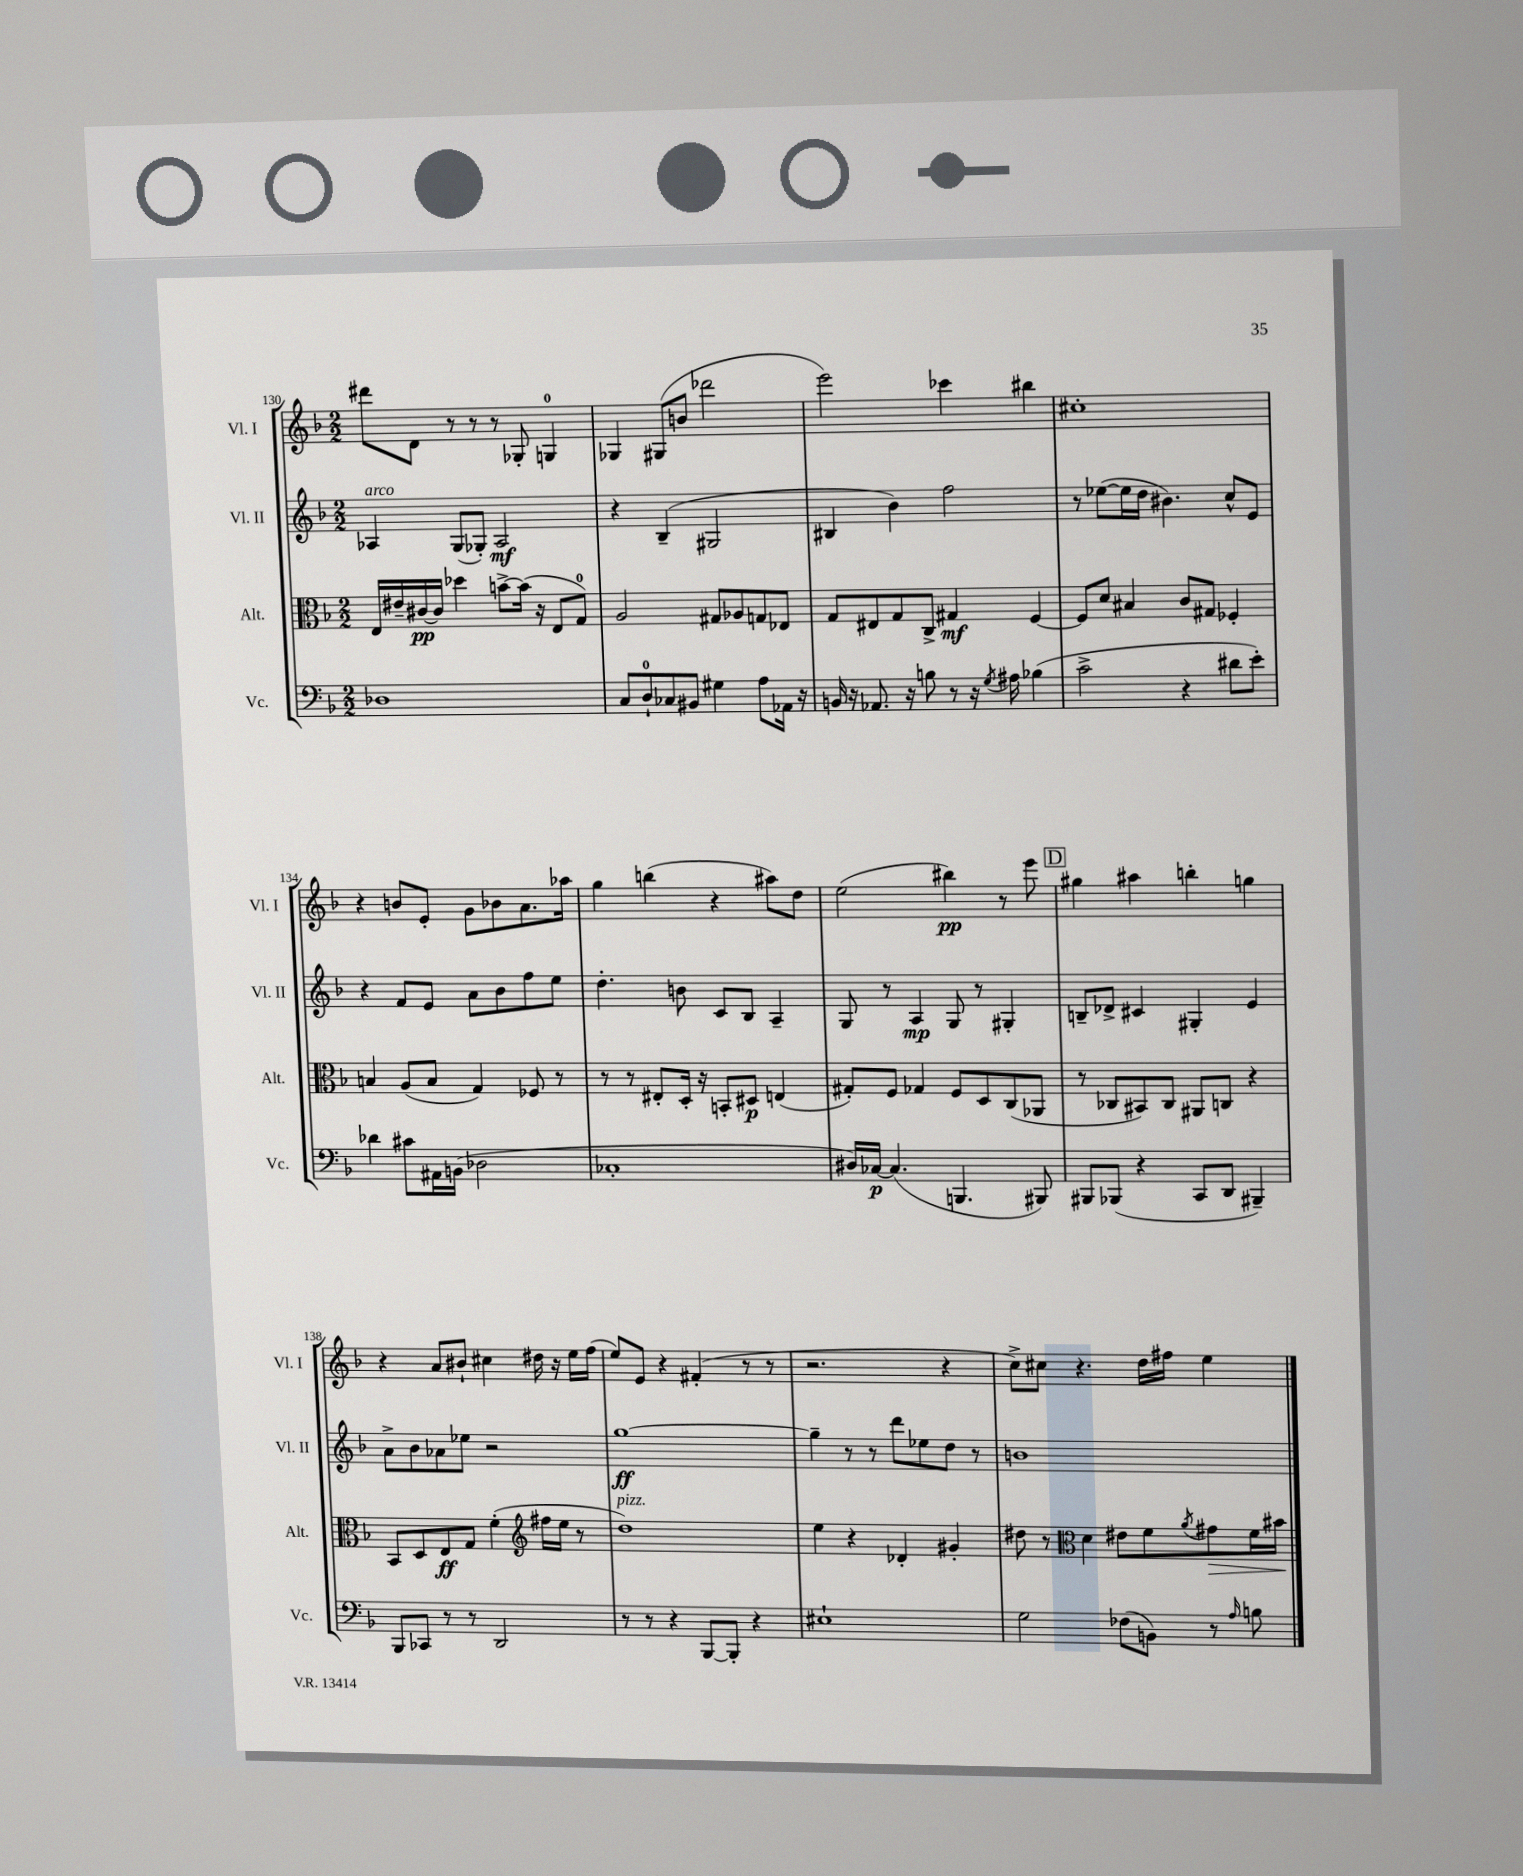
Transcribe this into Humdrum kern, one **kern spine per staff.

**kern	**kern	**kern	**kern
*staff4	*staff3	*staff2	*staff1
*clefF4	*clefC3	*clefG2	*clefG2
*k[b-]	*k[b-]	*k[b-]	*k[b-]
*M2/2	*M2/2	*M2/2	*M2/2
1D-	16E/LL	4A-/	8ddd#\L
.	16e#~/	.	.
.	[16c#/	.	8d\J
.	16c#/]JJ	.	.
.	4dd-\	(8G/L	8r
.	.	8G-'/J)	8r
.	[8b^\L	2A-/	8r
.	(16b\]Jk	.	8G-'/
.	16r	.	.
.	8E/L	.	4G/
.	8G/J)	.	.
=	=	=	=
8C/L	2A/	4r	4G-/
8D`/	.	.	.
8C-/	.	(4B-~/	(8G#/L
8BB#/J	.	.	8b/J
4G#\	8G#/L	2G#/	2ddd-\
.	8A-/	.	.
8A\L	8G/	.	.
16AA-\Jk	8E-/J	.	.
16r	.	.	.
=	=	=	=
16BB/	8G/L	4B#/	2eee\)
16r	.	.	.
8.AA-/	8E#/	.	.
.	8G/	4b-\)	.
16r	.	.	.
8B\	8C^/J	.	.
8r	4G#/	2ff\	4ccc-\
16r	.	.	.
8qG/	.	.	.
16A#\	.	.	.
(4B-\	[4F/	.	4bb#\
=	=	=	=
2c^\	8F/]L	8r	1cc#'
.	8d/J	([8ee-\L	.
.	4B#/	16ee-\]L	.
.	.	16dd\JJ	.
.	.	4.b#\)	.
4r	8c/L	.	.
.	8G#/J	.	.
8d#\L	4F-'/	8cc^^/L	.
8e'\J)	.	8e/J	.
=	=	=	=
4d-\	4B/	4r	4r
8c#\L	(8A/L	8f/L	8b/L
16AA#\L	8B/J	8e/J	8e'/J
(16BB\JJ	.	.	.
2D-\	4G/)	8a\L	8g\L
.	.	8b-\	8b-\
.	8F-/	8ff\	8.a\
.	8r	8ee\J	.
.	.	.	16aa-\Jk
=	=	=	=
1C-'	8r	4.dd'\	4gg\
.	8r	.	.
.	8E#'/L	.	(4bb\
.	16D'/Jk	8b\	.
.	16r	.	.
.	8BB'/L	8c/L	4r
.	8D#/J	8B-/J	.
.	(4E/	4A~/	8aa#\L)
.	.	.	8dd\J
=	=	=	=
16D#/LL)	8G#'/L)	8G/	(2ee\
[16C-/JJ	.	.	.
(4.C-/]	8F/J	8r	.
.	4G-/	4A/	.
4.BBB/	8F/L	8G/	4bb#\)
.	8D/	8r	.
.	(8C/	4G#'/	8r
8BBB#/)	8AA-/J	.	8eee\
=	=	=	=
8BBB#/L	8r	8B~/L	4gg#\
(8BBB-/J	8C-/L	8d-^/J	.
4r	8BB#/)	4c#/	4aa#\
.	8C-/J	.	.
8CC/L	8AA#/L	4G#'/	4bb'\
8DD/J	8C/J	.	.
4BBB#~/)	4r	4e/	4gg\
=	=	=	=
8BBB-/L	8BB-/L	8a^\L	4r
8CC-/J	8D/	8b-\	.
8r	8E/	8a-\	8a/L
8r	8G/J	8ee-\J	8b#`/J
2DD/	(4f'\	2r	4cc#\
*	*clefG2	*	*
.	16ff#\LL	.	16dd#\
.	16ee\JJ	.	16r
.	8r	.	16ee\LL
.	.	.	(16ff\JJ
=	=	=	=
8r	1dd)	[1gg	8ee/L)
8r	.	.	8e/J
4r	.	.	4r
[8BBB-/L	.	.	(4f#'/
8BBB-'/]J	.	.	.
4r	.	.	8r
.	.	.	8r
=	=	=	=
1E#`	4ee\	4gg~\]	2.r
.	4r	8r	.
.	.	8r	.
.	4d-'/	8ddd\L	.
.	.	8ee-\	.
.	4g#'/	8dd\J	4r
.	.	8r	.
=	=	=	=
2G\	8dd#\	1b	8cc^\L)
.	8r	.	8cc#\J
*	*clefC3	*	*
.	4d\	.	4.r
(8F-\L	8e#\L	.	.
8BB\J)	8f\	.	16dd\LL
.	.	.	16ff#\JJ
.	8qa/	.	.
8r	8g#\	.	4ee\
16qqA/	.	.	.
8B\	16f\L	.	.
.	16b#\JJ	.	.
==	==	==	==
*-	*-	*-	*-
